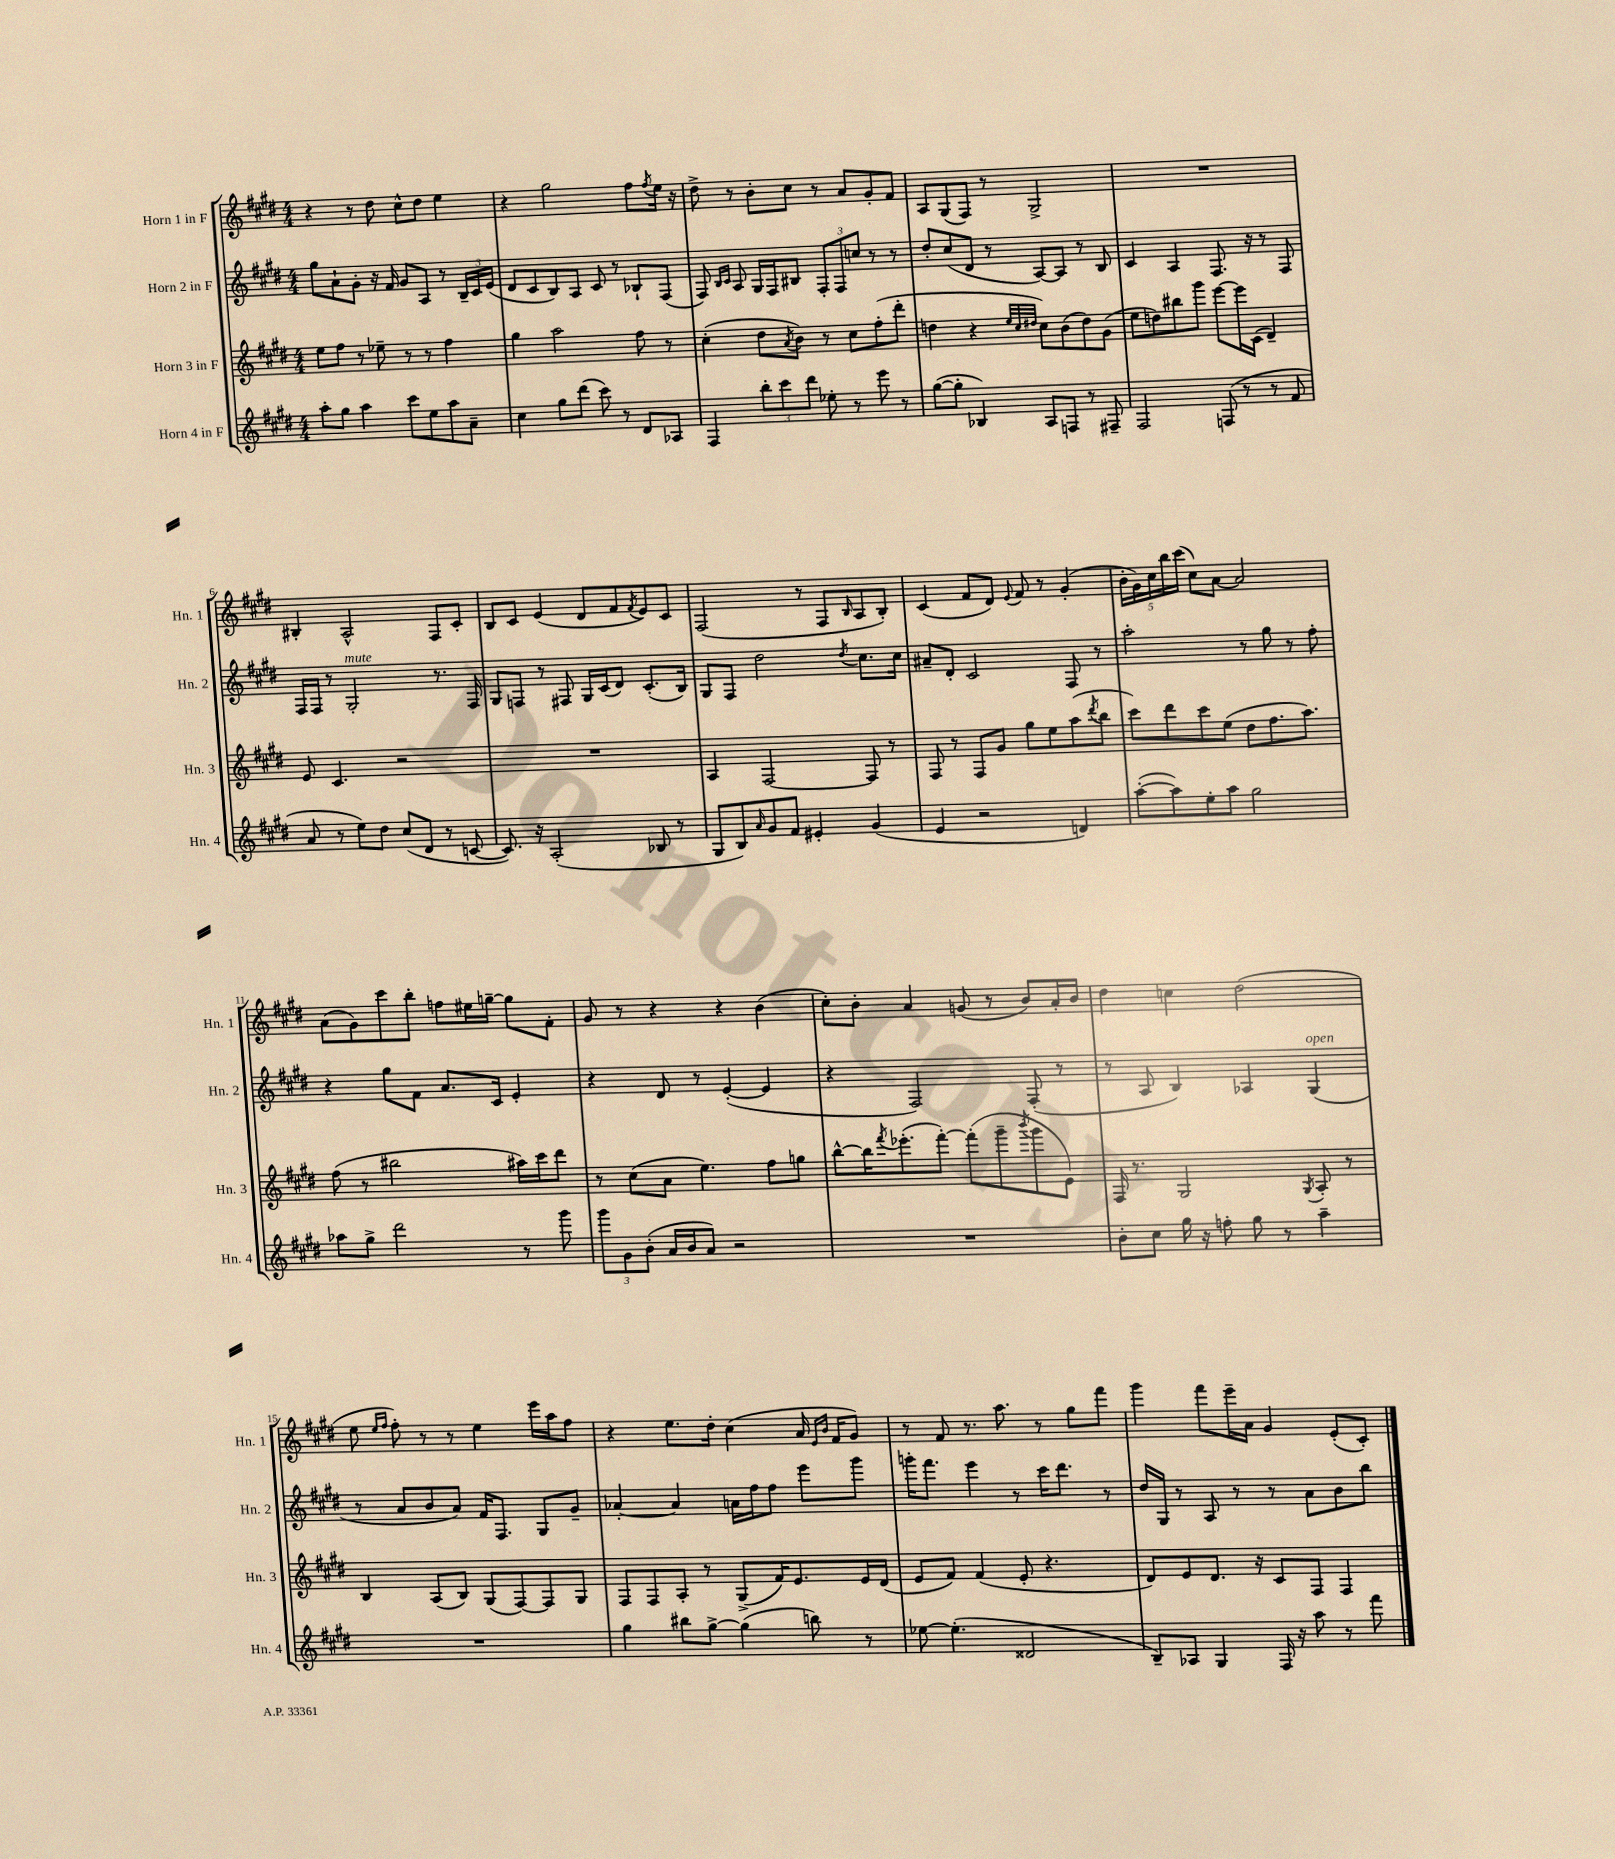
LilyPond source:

<<
\new StaffGroup <<
\new Staff = "s0" \with { instrumentName = "Horn 1 in F" shortInstrumentName = "Hn. 1" } {
    \clef treble \key e \major \numericTimeSignature \time 4/4
    r4 r8 dis''8 cis''8-^ dis''8 e''4 |
    r4 gis''2 fis''8 \acciaccatura { fis''8 } e''16 r16 |
    dis''8-> r8 b'8-. cis''8 r8 a'8 gis'8-. fis'8 |
    a8 gis8( fis8) r8 gis2-> |
    R1 |
    bis4-. a2-^ fis8 cis'8-. |
    b8 cis'8 e'4( dis'8 fis'8 \acciaccatura { fis'8 } e'8) cis'8 |
    fis2( r8 fis8 \grace { b16 } a8 b8-.) |
    cis'4( fis'8 dis'8) \appoggiatura { e'8 } fis'8 r8 gis'4-.( |
    \tuplet 5/4 { b'16-. gis'16) cis''16 b''16 cis'''16( } cis''8) a'8~ a'2 |
    a'8( gis'8) cis'''8 b''8-. f''8 eis''16 g''16~-- g''8 fis'8-. |
    gis'8 r8 r4 r4 b'4( |
    cis''8-.) b'8-. a'4 g'8( r8 b'8) a'16-. b'16 |
    dis''4 c''4 dis''2( |
    e''8 \grace { e''16 fis''16 } fis''8-.) r8 r8 e''4 e'''16 a''16 fis''8 |
    r4 e''8. dis''16-. cis''4( a'16 \grace { e'16 b'16 } fis'16 gis'8) |
    r8 fis'8 r8. a''8. r8 gis''8 fis'''8 |
    gis'''4 fis'''8 e'''16-- a'16 gis'4 e'8-.( cis'8-.) \bar "|." |
}
\new Staff = "s1" \with { instrumentName = "Horn 2 in F" shortInstrumentName = "Hn. 2" } {
    \clef treble \key e \major \numericTimeSignature \time 4/4
    gis''8 a'8-! gis'8-. r16 fis'16 gis'8 a8 r8 \tuplet 3/2 { b16-- cis'16 e'16( } |
    dis'8 cis'8 b8) a8 cis'8 r8 bes8-! fis8( |
    fis8) \grace { b16 cis'16 } a8 gis16 fis16 bis8 \tuplet 3/2 { fis8-. fis8 c''8 } r8 r8 |
    dis''8-. cis''8( dis'8 r8 a8~) a8 r8 b8 |
    cis'4 a4 fis8. r16 r8 fis8 |
    fis16 fis16 r8 gis2-.^\markup { \italic "mute" } r8. fis16 |
    gis8 f8 r8 fis8 gis16 cis'16( dis'8) cis'8.-.( b16) |
    gis8 fis8 dis''2 \acciaccatura { dis''8 } cis''8. cis''16 |
    ais'8-- dis'8-. cis'2 fis8 r8 |
    a''2-. r8 gis''8 r8 fis''8-. |
    r4 gis''8 fis'8 a'8. cis'16 e'4-. |
    r4 dis'8 r8 e'4~-.( e'4 |
    r4 fis2) fis8-.( r8 |
    r8 a8 b4) aes4 gis4^\markup { \italic "open" }( |
    r8 a'8 b'8 a'8) fis'16 fis8. gis8 gis'8-- |
    aes'4~-. aes'4 a'16 fis''16 fis''8 e'''8 gis'''8 |
    g'''16-. fis'''8. e'''4 r8 cis'''16 dis'''8. r8 |
    dis''16 gis16 r8 a8 r8 r8 a'8 b'8 b''8 \bar "|." |
}
\new Staff = "s2" \with { instrumentName = "Horn 3 in F" shortInstrumentName = "Hn. 3" } {
    \clef treble \key e \major \numericTimeSignature \time 4/4
    e''8 fis''8 r8 ees''8-- r8 r8 fis''4 |
    gis''4 a''2 fis''8 r8 |
    cis''4-.( dis''8 \acciaccatura { a'8 } b'8) r8 cis''8 fis''8-.( dis'''8-. |
    d''4 r4 \grace { e''32 cis''32 dis''32 } cis''8) b'8( dis''8) gis'8( |
    e''8 d''8) bis''8 gis'''8 e'''8~ e'''16 cis'16( dis'4--) |
    e'8 cis'4. r2 |
    R1 |
    a4 fis2~ fis8 r8 |
    fis8 r8 fis8 gis'8 gis''8 e''8 a''8( \acciaccatura { dis'''8 } b''8 |
    cis'''8) dis'''8 cis'''8 e''8( dis''8 fis''8. a''8.) |
    fis''8( r8 bis''2 ais''16) cis'''16 dis'''8 |
    r8 cis''8( a'8 e''4.) fis''8 g''8 |
    b''8~-^ b''16 \acciaccatura { fis'''8 } ees'''8.-.( fis'''8~-.) fis'''8-.( gis'''8-- \acciaccatura { b'''8 } gis'''8 e'8) |
    fis16 r8. gis2 \acciaccatura { gis8 } a8-. r8 |
    b4 a8( b8) gis8( fis8~) fis8 gis8 |
    fis8 fis8 a8-. r8 gis8->( fis'16) e'8. e'16 dis'16( |
    e'8 fis'8) fis'4( e'8-. r4. |
    dis'8) e'8 dis'8. r16 cis'8 fis8 fis4 \bar "|." |
}
\new Staff = "s3" \with { instrumentName = "Horn 4 in F" shortInstrumentName = "Hn. 4" } {
    \clef treble \key e \major \numericTimeSignature \time 4/4
    a''8-. gis''8 a''4 cis'''8 e''8 a''8 a'8-- |
    cis''4 gis''8 dis'''8( cis'''8) r8 dis'8 aes8 |
    fis4 \tuplet 3/2 { b''8-. cis'''8 dis'''8 } ees''8-. r8 e'''8 r8 |
    gis''8~( gis''8-. bes4) a8 f8 r8 fis8-- |
    fis2 f8( r8 r8 fis'8 |
    a'8 r8 e''8) dis''8 cis''8( dis'8 r8 c'8~ |
    c'8.) r16 a2-.( bes8 r8 |
    gis8 b8) \grace { a'16 } gis'8 fis'8 eis'4-. gis'4( |
    e'4 r2 d'4) |
    a''8~-.( a''8) e''8-. a''8 gis''2 |
    aes''8 gis''8-> dis'''2 r8 gis'''8 |
    \tuplet 3/2 { gis'''8 gis'8 b'8-.( } a'16 b'16 a'8) r2 |
    R1 |
    b'8-. cis''8 gis''16 r16 f''8-. gis''8 r8 a''4-- |
    R1 |
    gis''4 bis''8 gis''8~-> gis''4( b''8) r8 |
    ees''8~ ees''4.-.( disis'2 |
    b8--) aes8 gis4 fis16 r16 a''8 r8 fis'''8 \bar "|." |
}
>>
>>
